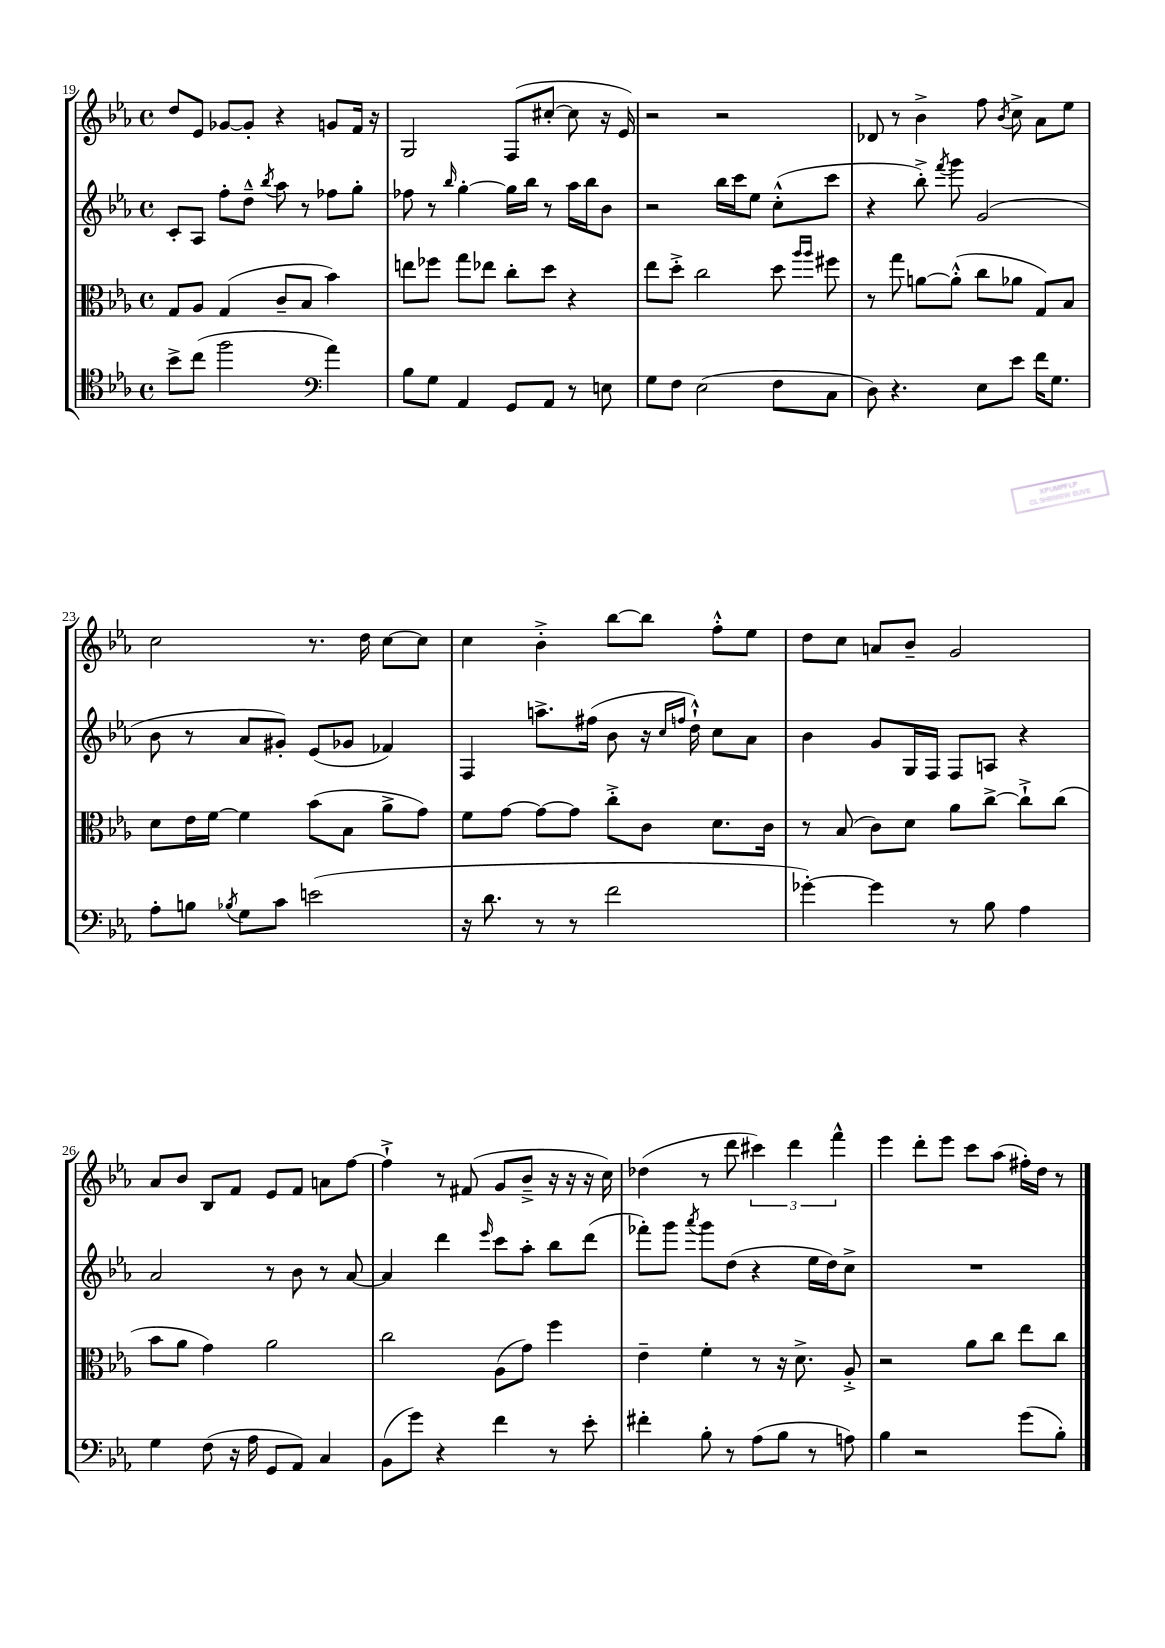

**kern	**kern	**kern	**kern
*part4	*part3	*part2	*part1
*staff4	*staff3	*staff2	*staff1
*clefC4	*clefC3	*clefG2	*clefG2
*k[b-e-a-]	*k[b-e-a-]	*k[b-e-a-]	*k[b-e-a-]
*M4/4	*M4/4	*M4/4	*M4/4
*met(c)	*met(c)	*met(c)	*met(c)
=19	=19	=19	=19
8b-^\L	8G/L	8c'/L	8dd/L
(8cc\J	8A-/J	8A-/J	8e-/J
2ff\	(4G/	8ff'\L	[8g-X/L
.	.	8dd~^^\J	8g-'/J]
.	.	8qbb-/	.
.	8c~/L	8aa-\	4r
.	8B-/J	8r	.
*clefF4	*	*	*
4a-\)	4b-\)	8ff-X\L	8gn/L
.	.	8gg'\J	16f/Jk
.	.	.	16r
=20	=20	=20	=20
8B-\L	8een\L	8ff-X\	2G/
8G\J	8ff-X\J	8r	.
.	.	16qqbb-/	.
4AA-/	8gg\L	[4gg'\	.
.	8ee-X\J	.	.
8GG/L	8cc'\L	16gg\LL]	(8F/L
.	.	16bb-\JJ	.
8AA-/J	8dd\J	8r	[8cc#X'/J
8r	4r	16aa-\LL	8cc#\]
.	.	16bb-\J	.
8En\	.	8b-\J	16r
.	.	.	16e-/)
=21	=21	=21	=21
8G\L	8ee-\L	2r	2r
8F\J	8dd'^\J	.	.
(2E-\	2cc\	.	.
.	.	16bb-\LL	2r
.	.	16ccc\J	.
.	.	8ee-\J	.
8F\L	8dd\	(8cc'^^\L	.
.	16qqaa-/LL	.	.
.	16qqaa-/JJ	.	.
8C\J	8ff#X\	8ccc\J	.
=22	=22	=22	=22
8D\)	8r	4r	8d-X/
4.r	8gg\	.	8r
.	[8an\L	8bb-'^\)	4b-^\
.	.	8qfff/	.
.	(8a'^^\J]	8ggg\	.
8E-\L	8cc\L	(2g/	8ff\
.	.	.	8qb-/
8e-\J	8a-X\J	.	8cc^\
16f\KL	8G/L)	.	8a-\L
8.G\J	.	.	.
.	8B-/J	.	8ee-\J
!!LO:LB:g=z
=23	=23	=23	=23
8A-'\L	8d\L	8b-\	2cc\
8Bn\J	16e-\L	8r	.
.	[16f\JJ	.	.
8qB-X/	.	.	.
8G\L	4f\]	8a-/L	.
8c\J	.	8g#X'/J)	.
(2en\	(8b-\L	(8e-/L	8.r
.	8B-\J	8g-X/J	.
.	.	.	16dd\
.	8a-^\L	4f-X/)	[8cc\L
.	8g\J)	.	8cc\J]
=24	=24	=24	=24
16r	8f\L	4F/	4cc\
8.d\	.	.	.
.	[8g\J	.	.
8r	8g\L_	8.aan^\L	4b-'^\
8r	8g\J]	.	.
.	.	(16ff#X\Jk	.
2f\	8cc'^\L	8b-\	[8bb-\L
.	8c\J	16r	8bb-\J]
.	.	16qqcc/LL	.
.	.	16qqffn/JJ	.
.	.	16dd`^^\)	.
.	8.d\L	8cc\L	8ff'^^\L
.	.	8a-\J	8ee-\J
.	16c\Jk	.	.
=25	=25	=25	=25
[4g-X'\)	8r	4b-\	8dd\L
.	(8B-/	.	8cc\J
4g-\]	8c\L)	8g/L	8an/L
.	8d\J	16G/L	8b-~/J
.	.	16F/JJ	.
8r	8a-\L	8F/L	2g/
8B-\	[8cc^\J	8An/J	.
4A-\	8cc`^\L]	4r	.
.	(8cc\J	.	.
!!LO:LB:g=z
=26	=26	=26	=26
4G\	8b-\L	2a-/	8a-/L
.	8a-\J	.	8b-/J
(8F\	4g\)	.	8B-/L
16r	.	.	8f/J
16A-\	.	.	.
8GG/L	2a-\	8r	8e-/L
8AA-/J)	.	8b-\	8f/J
4C/	.	8r	8an\L
.	.	[8a-/	[8ff\J
=27	=27	=27	=27
(8BB-\L	2cc\	4a-/]	4ff`^\]
8g\J)	.	.	.
4r	.	4ddd\	8r
.	.	.	(8f#X/
.	.	16qqeee-/	.
4f\	(8A-\L	8ccc\L	8g/L
.	8g\J)	8aa-'\J	8b-~^/J
8r	4ff\	8bb-\L	16r
.	.	.	16r
8e-'\	.	(8ddd\J	16r
.	.	.	16cc\)
=28	=28	=28	=28
4f#X'\	4e-~\	8fff-X'\L)	(4dd-X\
.	.	8ggg\J	.
.	.	8qaaa-/	.
8B-'\	4f'\	8ggg\L	8r
8r	.	(8dd\J	8ddd\
(8A-\L	8r	4r	6ccc#X\)
8B-\J	16r	.	.
.	.	.	6ddd\
.	8.d^\	.	.
8r	.	16ee-\LL	.
.	.	16dd\J)	.
.	.	.	6fff^^\
8An\)	8A-'^/	8cc^\J	.
=29	=29	=29	=29
4B-\	2r	1r	4eee-\
2r	.	.	8ddd'\L
.	.	.	8eee-\J
.	8a-\L	.	8ccc\L
.	8cc\J	.	(8aa-\J
(8g\L	8ee-\L	.	16ff#X'\LL)
.	.	.	16dd\JJ
8B-'\J)	8cc\J	.	8r
==	==	==	==
*-	*-	*-	*-
